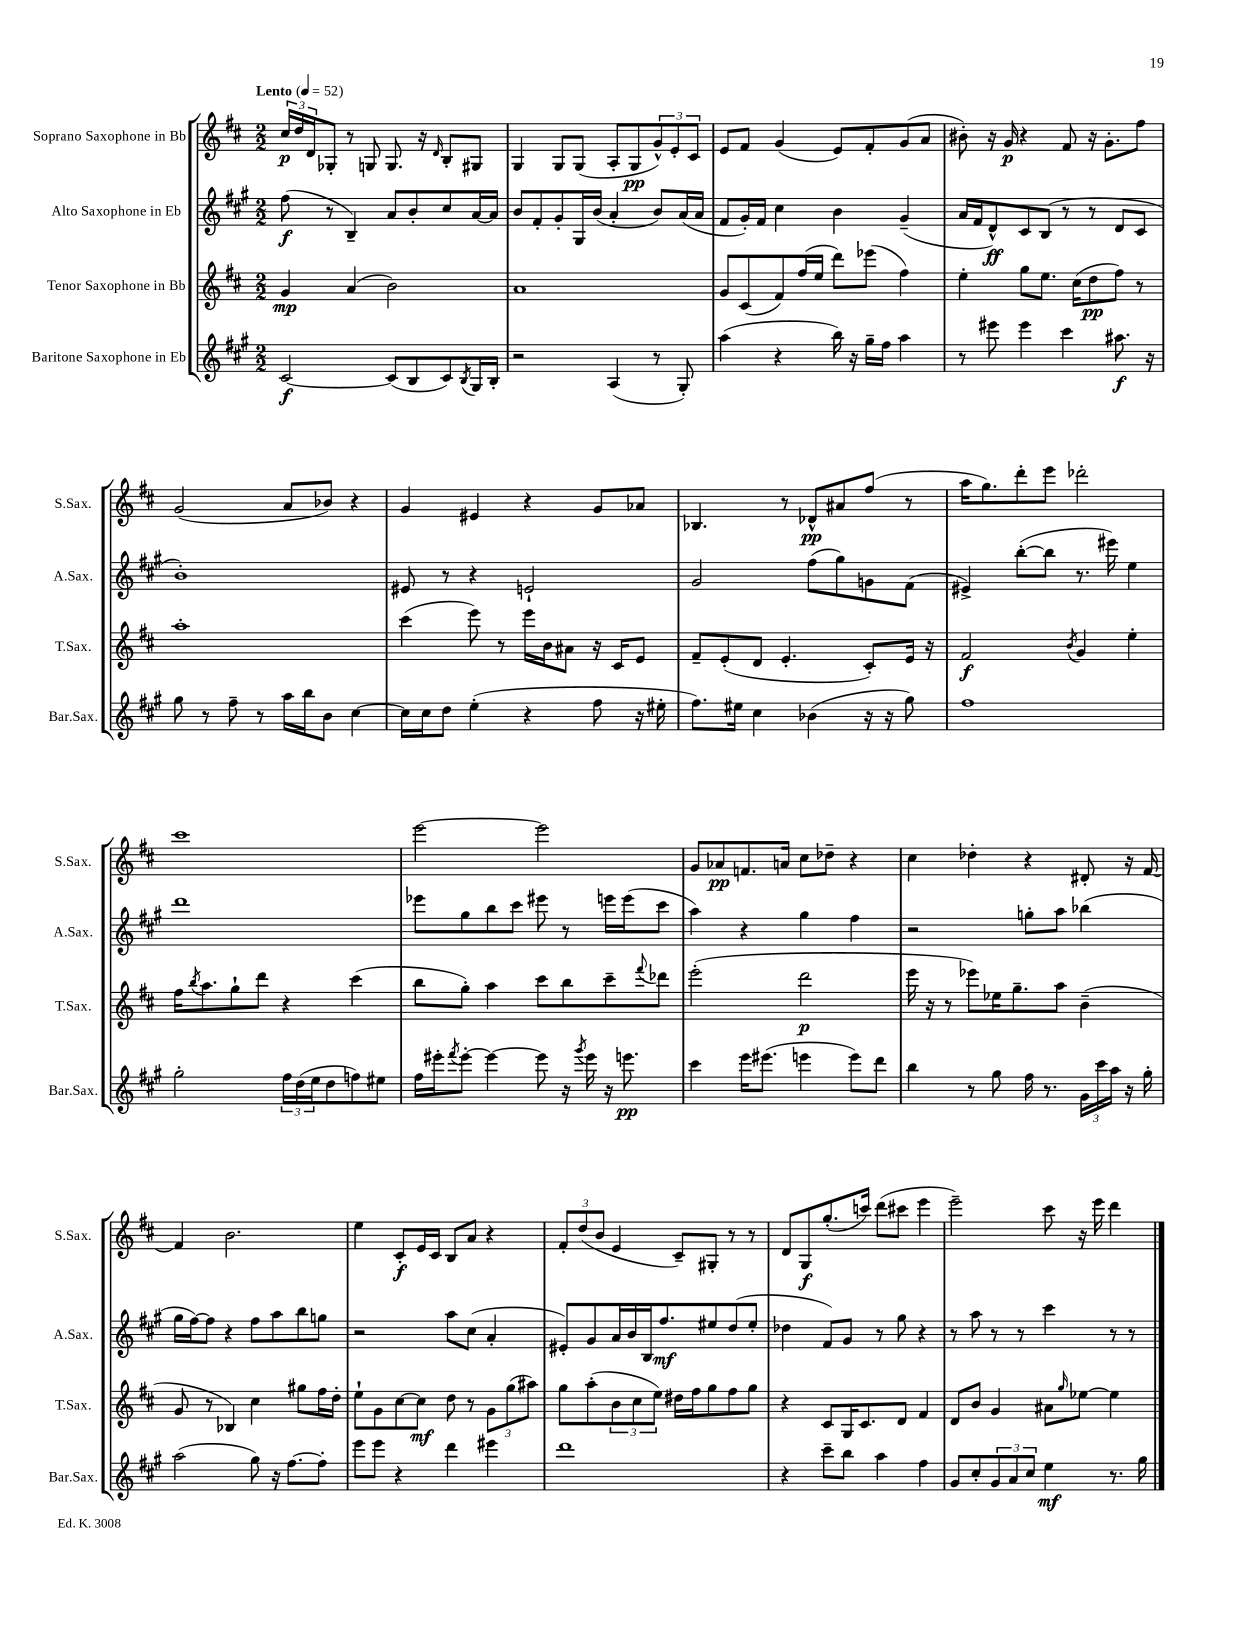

**kern	**kern	**kern	**kern
*staff4	*staff3	*staff2	*staff1
*clefG2	*clefG2	*clefG2	*clefG2
*k[f#c#g#]	*k[f#c#]	*k[f#c#g#]	*k[f#c#]
*M2/2	*M2/2	*M2/2	*M2/2
*MM52	*MM52	*MM52	*MM52
[2c#/	4g/	(8ff#\	24cc#/LL
.	.	.	24dd/
.	.	.	24d/J
.	.	8r	8G-'/J
.	(4a/	4B~/)	8r
.	.	.	8G/
(8c#/]L	2b\)	8a/L	8.G/
8B/	.	8b'/	.
.	.	.	16r
.	.	.	16qqd/
8c#/)	.	8cc#/	8B'/L
8qB/	.	.	.
16G#/L	.	[16a/L	8G#/J
16B'/JJ	.	16a/]JJ	.
=	=	=	=
2r	1a	8b/L	4G/
.	.	8f#'/	.
.	.	8g#'/	8G/L
.	.	16G#/L	(8G/J
.	.	(16b/JJ	.
(4A/	.	4a'/	8A'/L
.	.	.	8G/
8r	.	8b/L)	12g^^/)
.	.	.	12e'/
8G#'/)	.	(16a/L	.
.	.	.	12c#/J
.	.	16a/JJ	.
=	=	=	=
(4aa\	8g/L	8f#/L	8e/L
.	(8c#/	16g#'/L)	8f#/J
.	.	16f#/JJ	.
4r	8f#/)	4cc#\	(4g/
.	(16ff#/L	.	.
.	16ee/JJ	.	.
16bb\)	8ddd\L)	4b\	8e/L)
16r	.	.	.
16gg#~\LL	(8eee-\J	.	8f#'/
16ff#\JJ	.	.	.
4aa\	4ff#\)	(4g#~/	(8g/
.	.	.	8a/J
=	=	=	=
8r	4ee'\	16a/LL	8b#'\)
.	.	16f#/J	.
8eee#\	.	8d^^/)	16r
.	.	.	16g/
4eee#\	8gg\L	8c#/	4r
.	8.ee\J	(8B/J	.
4ccc#\	.	8r	8f#/
.	(16cc#\LK	.	.
.	8dd\	8r	16r
.	.	.	8.g'\L
8.aa#\	8ff#\J)	8d/L	.
.	8r	8c#/J	8ff#\J
16r	.	.	.
=	=	=	=
8gg#\	1aa'	1b')	(2g/
8r	.	.	.
8ff#~\	.	.	.
8r	.	.	.
16aa\LL	.	.	8a/L
16bb\J	.	.	.
8b\J	.	.	8b-/J)
[4cc#\	.	.	4r
=	=	=	=
16cc#\]LL	(4ccc#\	8e#/	4g/
16cc#\J	.	.	.
8dd\J	.	8r	.
(4ee'\	8eee\)	4r	4e#/
.	8r	.	.
4r	16eee\LL	2e`/	4r
.	16b\J	.	.
.	8a#\J	.	.
8ff#\	16r	.	8g/L
.	16c#/LK	.	.
16r	8e/J	.	8a-/J
16ee#'\	.	.	.
=	=	=	=
8.ff#\L)	8f#~/L	2g#/	4.B-/
.	(8e'/	.	.
16ee#\Jk	.	.	.
4cc#\	8d/J	.	.
.	4.e'/	.	8r
(4b-\	.	(8ff#\L	8d-^^/L
.	.	8gg#\)	8a#/
16r	8c#'/L)	8g\	(8ff#/J
16r	.	.	.
8gg#\)	16e/Jk	(8f#\J	8r
.	16r	.	.
=	=	=	=
1ff#	2f#/	4e#^/)	16aa\LK
.	.	.	8.gg\)
.	.	([8bb'\L	8ddd'\
.	.	8bb\]J	8eee\J
.	8qb/	.	.
.	4g/	8.r	2ddd-'\
.	.	16eee#\)	.
.	4ee'\	4ee\	.
=	=	=	=
2gg#'\	16ff#\LK	1ddd	1ccc#
.	8qbb/	.	.
.	8.aa\	.	.
.	8gg`\	.	.
.	8ddd\J	.	.
24ff#\LL	4r	.	.
(24dd\	.	.	.
24ee\J	.	.	.
8dd\	.	.	.
8ff\)	(4ccc#\	.	.
8ee#\J	.	.	.
=	=	=	=
16ff#\LL	8bb\L	8eee-\L	[2eee\
16eee#'\J	.	.	.
8qfff#/	.	.	.
[8eee#'\J	8gg'\J)	8gg#\	.
4eee#\_	4aa\	8bb\	.
.	.	8ccc#\J	.
8eee#\]	8ccc#\L	8eee#\	2eee\]
16r	8bb\	8r	.
8qggg#/	.	.	.
16eee#\	.	.	.
16r	8ccc#~\	16eee\LL	.
8.eee\	.	(16eee\J	.
.	8qqfff#/	.	.
.	8ddd-\J	8ccc#\J	.
=	=	=	=
4ccc#\	(2eee'\	4aa\)	8g/L
.	.	.	8a-/
16eee\LK	.	4r	8.f/
(8.eee#\J	.	.	.
.	.	.	16a/Jk
4eee\	2ddd\	4gg#\	8cc#\L
.	.	.	8dd-~\J
8eee\L)	.	4ff#\	4r
8ddd\J	.	.	.
=	=	=	=
4bb\	16eee\	2r	4cc#\
.	16r	.	.
.	8r	.	.
8r	8eee-\L)	.	4dd-'\
8gg#\	16ee-\K	.	.
.	8.gg~\	.	.
16ff#\	.	8gg'\L	4r
8.r	.	.	.
.	8aa\J	8aa\J	.
24g#\LL	(4b~\	(4bb-\	8d#'/
24ccc#\	.	.	.
24aa\JJ	.	.	.
16r	.	.	16r
16gg#'\	.	.	[16f#/
=	=	=	=
(2aa\	8g/	16gg#\LL	4f#/]
.	.	[16ff#\J)	.
.	8r	8ff#\]J	.
.	4B-/)	4r	2.b\
8gg#\)	4cc#\	8ff#\L	.
16r	.	8aa\	.
[8.ff#\L	.	.	.
.	8gg#\L	8bb\	.
8ff#'\]J	16ff#\L	8gg\J	.
.	16dd'\JJ	.	.
=	=	=	=
8eee\L	8ee`\L	2r	4ee\
8eee\J	8g\	.	.
4r	[8cc#\	.	8c#'/L
.	8cc#\]J	.	16e/L
.	.	.	16c#/JJ
4ddd\	8dd\	8aa\L	8B/L
.	8r	(8cc#\J	8a/J
4eee#\	12g\L	4a'/	4r
.	(12gg\	.	.
.	12aa#\J)	.	.
=	=	=	=
1ddd	8gg\L	8e#'/L)	12f#'/L
.	.	.	(12dd/
.	(8aa'\	8g#/	.
.	.	.	12b/J
.	12b\	16a/L	4e/
.	.	16b/	.
.	12cc#\	.	.
.	.	16B/J	.
.	12ee\J)	.	.
.	.	8.ff#/	.
.	16dd#\LL	.	8c#~/L)
.	16ff#\J	.	.
.	8gg\	8ee#/	8G#'/J
.	8ff#\	(8dd/	8r
.	8gg\J	8ee#'/J	8r
=	=	=	=
4r	4r	4dd-\	8d/L
.	.	.	8G/
8ccc#~\L	8c#/L	8f#/L)	(8.gg'/
8bb\J	16G/K	8g#/J	.
.	8.c#/	.	16ccc/Jk)
4aa\	.	8r	(8ddd\L
.	8d/J	8gg#\	8ccc#\J
4ff#\	4f#/	4r	4eee\
=	=	=	=
8g#/L	8d/L	8r	2eee~\)
8cc#'/	8b/J	8aa\	.
12g#/	4g/	8r	.
12a/	.	.	.
.	.	8r	.
12cc#/J	.	.	.
4ee\	8a#\L	4ccc#\	8ccc#\
.	16qqgg/	.	.
.	[8ee-\J	.	16r
.	.	.	16eee\
8.r	4ee-\]	8r	4ddd\
.	.	8r	.
16gg#\	.	.	.
==	==	==	==
*-	*-	*-	*-
